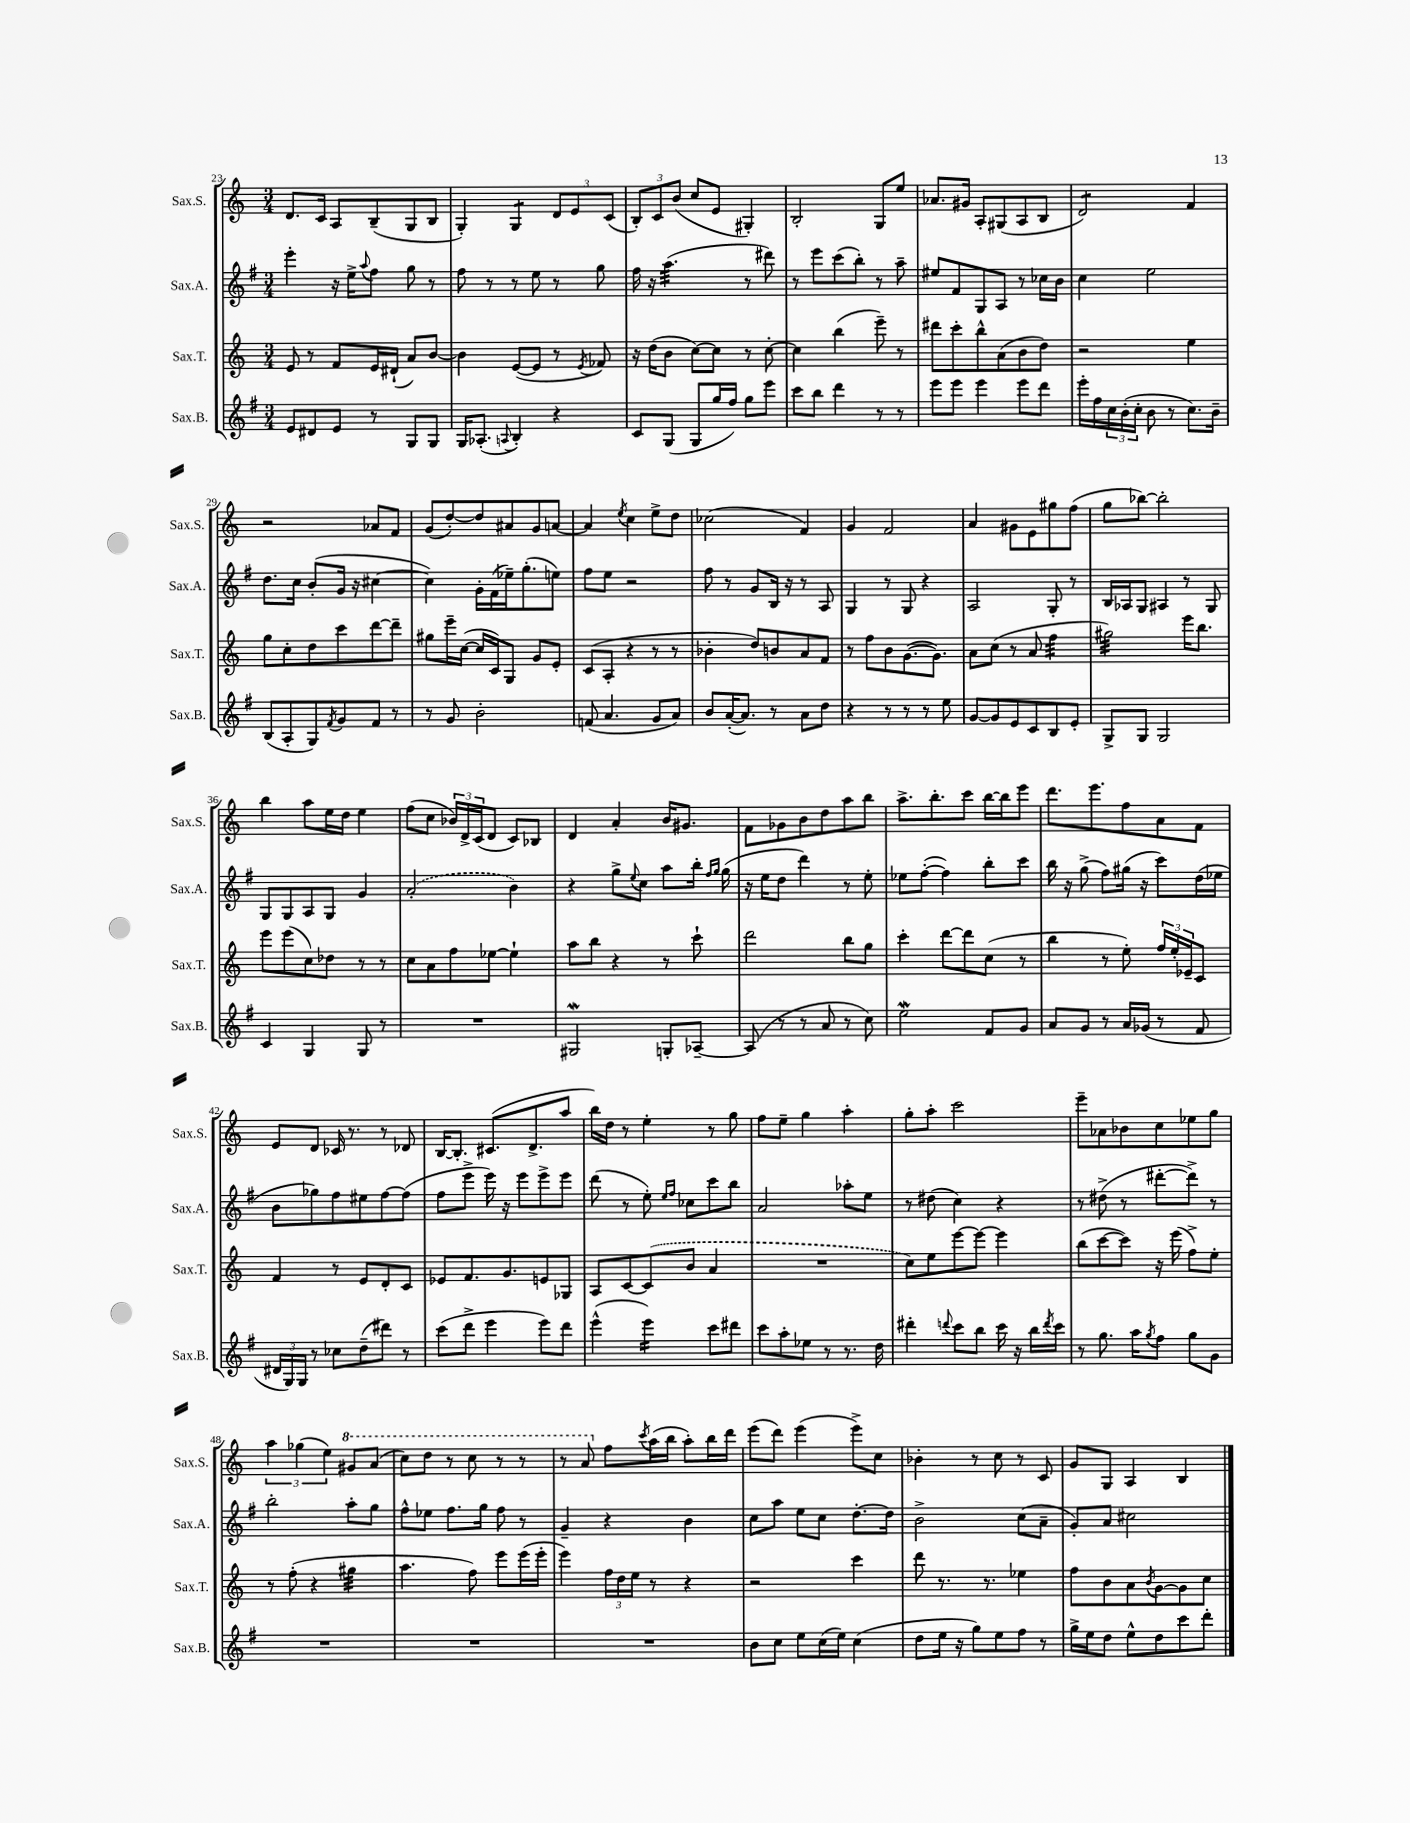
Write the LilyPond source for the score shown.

<<
\new StaffGroup <<
\new Staff = "s0" \with { instrumentName = "Sax.S." shortInstrumentName = "Sax.S." } {
    \clef treble \key c \major \numericTimeSignature \time 3/4
    d'8. c'16 a8 b8--( g8 b8 |
    g4-.) g4:8 \tuplet 3/2 { d'8 e'8 c'8( } |
    \tuplet 3/2 { b8-.) c'8 b'8( } c''8 e'8 gis4-.) |
    b2-. g8 e''8 |
    aes'8. gis'16 a8-. gis8( a8 b8 |
    d'2:8) f'4 |
    r2 aes'8 f'8 |
    g'8( d''8~-.) d''8 ais'8 g'8 a'8~ |
    a'4 \acciaccatura { e''8 } c''4 e''8-> d''8 |
    ces''2( f'4) |
    g'4 f'2 |
    a'4 gis'8 e'8 gis''8 f''8( |
    g''8 bes''8~) bes''2-. |
    b''4 a''8 e''16 d''16 e''4 |
    f''8( c''8 \tuplet 3/2 { bes'16) d'16-> c'16( } d'8 c'8) bes8 |
    d'4 a'4-. b'16 gis'8. |
    f'8 ges'8 b'8 d''8 a''8 b''8 |
    a''8.-> b''8.-. c'''8 b''16~ b''16 e'''8 |
    d'''8. e'''8. f''8 a'8 f'8 |
    e'8 d'8 ces'16 r8. r8 des'8 |
    b16~ b8.-. cis'8.( d'8.-> a''8 |
    b''16) d''16 r8 e''4-. r8 g''8 |
    f''8 e''8-- g''4 a''4-. |
    g''8-. a''8-. c'''2 |
    e'''8-- aes'8 bes'8 c''8 ees''8 g''8 |
    \tuplet 3/2 { a''4 ges''4( e''4) } \ottava #1 gis''8 a''8( |
    c'''8) d'''8 r8 c'''8 r8 r8 |
    r8 a''8 \ottava #0 f''8 \acciaccatura { c'''8 } a''16( b''16 a''8-.) b''16 d'''16 |
    e'''8( d'''8) e'''4( e'''8->) c''8 |
    bes'4-. r8 c''8 r8 c'8 |
    g'8 g8 a4 b4 \bar "|." |
}
\new Staff = "s1" \with { instrumentName = "Sax.A." shortInstrumentName = "Sax.A." } {
    \clef treble \key g \major \numericTimeSignature \time 3/4
    e'''4-. r16 e''16-> \appoggiatura { a''8 } fis''8 g''8 r8 |
    fis''8 r8 r8 e''8 r8 g''8 |
    fis''16 r16 a''4.:32( r8 dis'''8) |
    r8 e'''8 c'''8( b''8-.) r8 a''8-- |
    eis''8 fis'8 g8 a8 r8 ces''16 b'16 |
    c''4 e''2 |
    d''8. c''16 b'8-.( g'16 r16 cis''4~ |
    cis''4) g'16-. fis'16( ees''16--) g''8.-.( e''8) |
    fis''8 e''8 r2 |
    fis''8 r8 g'8 b16 r16 r8 a8 |
    g4 r8 g8 r4 |
    a2 g8-. r8 |
    b16 aes16 g8 ais4 r8 g8 |
    g8 g8 a8 g8 g'4 |
    \once \slurDashed a'2-.( b'4) |
    r4 g''8-> \appoggiatura { e''8 } c''8 a''8 b''16-. \grace { fis''16 g''16 } g''16( |
    r16 e''16 d''8 d'''4) r8 e''8-. |
    ees''8 fis''8~-.( fis''4) b''8-. c'''8 |
    b''16 r16 g''8->( fis''8) gis''16( r16 c'''8) d''16( ees''16 |
    b'8 ges''8) fis''8 eis''8 fis''8~ fis''8( |
    fis''8 e'''8-> e'''16) r16 e'''8 e'''8-> e'''8 |
    d'''8( r8 e''8-.) \grace { e''16 fis''16 } ces''8 c'''8 b''8 |
    a'2 aes''8-. e''8 |
    r8 dis''8( c''4) r4 |
    r8 dis''8->( r8 dis'''8~-. dis'''8->) r8 |
    b''2-. a''8-. g''8 |
    fis''8-^ ees''8 fis''8. g''16 fis''8 r8 |
    g'4-- r4 b'4 |
    c''8 a''8 e''8 c''8 d''8.~-. d''16 |
    b'2-> c''8( a'8-- |
    g'8-.) a'8 cis''2 \bar "|." |
}
\new Staff = "s2" \with { instrumentName = "Sax.T." shortInstrumentName = "Sax.T." } {
    \clef treble \key c \major \numericTimeSignature \time 3/4
    e'8 r8 f'8 e'16 dis'16-!( a'8) b'8~ |
    b'4 e'8~( e'8 r8 \acciaccatura { e'8 } fes'8) |
    r16 d''16( b'8 c''8~) c''8 r8 c''8~-. |
    c''4 b''4( e'''8--) r8 |
    dis'''8 c'''8-. b''8-^ a'8( b'8 d''8) |
    r2 e''4 |
    g''8 c''8-. d''8 c'''8 d'''8~ d'''8-- |
    gis''8 e'''16-- c''16~( c''16 c'16) g8 g'8 e'8-. |
    c'8( a8-. r4 r8 r8 |
    bes'4-. d''8) b'8 a'8 f'8 |
    r8 f''8 b'8 g'8.~( g'8.) |
    a'8 c''8( r8 a'8 f''4:32 |
    gis''2:32) e'''16 b''8. |
    e'''8 e'''8( c''8) des''8 r8 r8 |
    c''8 a'8 f''8 ees''8~ ees''4-! |
    a''8 b''8 r4 r8 c'''8-! |
    d'''2 b''8 g''8 |
    c'''4-. d'''8~ d'''8 c''8( r8 |
    b''4 r8 e''8-.) \tuplet 3/2 { f''16 e''16-. ees'16-- } c'8 |
    f'4 r8 e'8 d'8-. c'8 |
    ees'8 f'8. g'8. e'8 ges8 |
    a8 c'8~ \once \slurDashed c'8( b'8 a'4 |
    R2. |
    c''8) e''8 e'''8~ e'''8~ e'''4 |
    b''8( c'''8~ c'''8) r16 e'''16( f''8->) e''8-. |
    r8 f''8-.( r4 gis''4:32 |
    a''4. f''8) e'''8 e'''16( e'''16-. |
    e'''4) \tuplet 3/2 { f''16 d''16 e''16 } r8 r4 |
    r2 c'''4 |
    d'''8 r8. r8. ees''4 |
    f''8 b'8 a'8 \acciaccatura { b'8 } g'8~ g'8 c''8 \bar "|." |
}
\new Staff = "s3" \with { instrumentName = "Sax.B." shortInstrumentName = "Sax.B." } {
    \clef treble \key g \major \numericTimeSignature \time 3/4
    e'8 dis'8 e'8 r8 g8 g8 |
    g16 aes8.-.( \appoggiatura { a8 } b4-.) r4 |
    c'8 g8( g8 g''16 fis''16) g''8 e'''8 |
    c'''8 b''8 d'''4 r8 r8 |
    e'''8 e'''8 e'''4 e'''8 d'''8 |
    e'''16-. fis''16 \tuplet 3/2 { c''16 b'16-.( c''16-. } b'8 r8 c''8.) b'16-- |
    b8( a8-. g8) \acciaccatura { fis'8 } g'8 fis'8 r8 |
    r8 g'8 b'2-. |
    f'8( a'4. g'8 a'8) |
    b'8 a'16~-.( a'8.) r8 a'8 d''8 |
    r4 r8 r8 r8 e''8 |
    g'8~ g'8 e'8 c'8 b8 e'8-. |
    g8-> g8 g2 |
    c'4 g4 g8 r8 |
    R2. |
    gis2\mordent g8-. aes8~-- |
    aes8( r8 r8 a'8 r8 c''8) |
    e''2\mordent fis'8 g'8 |
    a'8 g'8 r8 a'16 ges'16( r8 fis'8 |
    \tuplet 3/2 { dis'16 g16) g16 } r8 ces''8 d''8--( dis'''8) r8 |
    c'''8( d'''8-> e'''4 e'''8) d'''8 |
    e'''4-^( e'''4:16) c'''8 dis'''8 |
    c'''8 a''8-. ees''8 r8 r8. d''16 |
    dis'''4-. \appoggiatura { d'''8 } c'''8 b''8 c'''16 r16 b''16 \acciaccatura { d'''8 } c'''16 |
    r8 g''8. a''16 \acciaccatura { g''8 } fis''8 g''8 g'8 |
    R2. |
    R2. |
    R2. |
    b'8 c''8 e''8 c''16( e''16) c''4( |
    d''8 e''16 r16 g''8) e''8 fis''8 r8 |
    g''16-> e''16 d''8 e''8-^ d''8 c'''8 d'''8-. \bar "|." |
}
>>
>>
\layout { \context { \Score currentBarNumber = #23 } }
